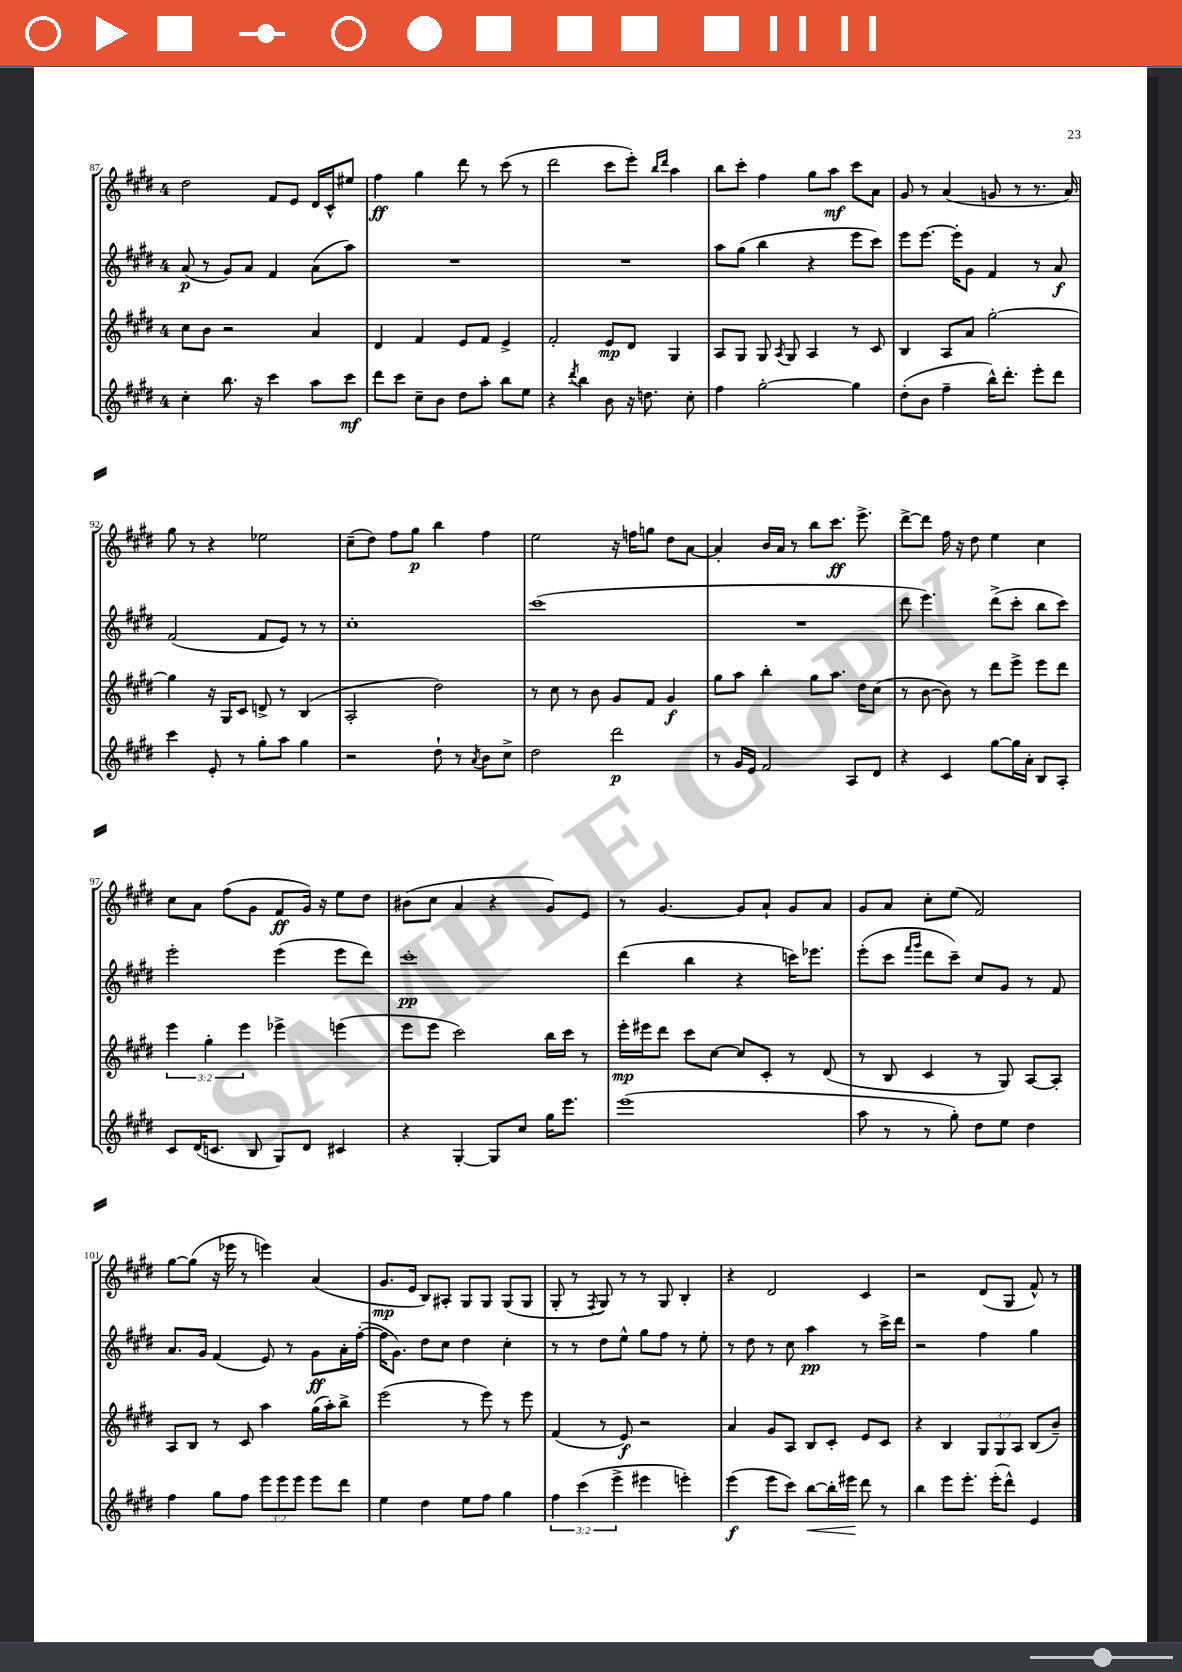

**kern	**kern	**kern	**kern
*staff4	*staff3	*staff2	*staff1
*clefG2	*clefG2	*clefG2	*clefG2
*k[f#c#g#d#]	*k[f#c#g#d#]	*k[f#c#g#d#]	*k[f#c#g#d#]
*M4/4	*M4/4	*M4/4	*M4/4
4cc#'	8cc#	(8a	2dd#
.	8b	8r	.
8.bb	2r	8g#)	.
.	.	8a	.
16r	.	.	.
4ccc#	.	4f#	8f#
.	.	.	8e
8aa	4a	(8a	16d#
.	.	.	16c#^^
8ccc#	.	8aa)	8ee#
=	=	=	=
8ddd#	4d#	1r	4ff#
8ccc#	.	.	.
8cc#~	4f#	.	4gg#
8b	.	.	.
8dd#	8e	.	8ddd#
8aa'	8f#	.	8r
8bb	4e^	.	(8ccc#
8ee	.	.	8r
=	=	=	=
4r	2f#'	1r	2ddd#
8qddd#	.	.	.
4bb	.	.	.
8b	8e	.	8ccc#
16r	8d#	.	8eee')
8.dd	.	.	.
.	.	.	16qqbb
.	.	.	16qqddd#
.	4G#	.	4aa
8cc#'	.	.	.
=	=	=	=
4ff#	8A	8aa	8bb
.	8G#	(8gg#	8ccc#'
[2gg#'	8G#	4bb	4ff#
.	8qA	.	.
.	8G#	.	.
.	4A	4r	8gg#
.	.	.	8aa
4gg#]	8r	8eee	8ccc#
.	8c#	8ccc#)	8a
=	=	=	=
(8dd#'	4B	8eee	8g#
8b	.	[8.eee	8r
4ff#~	8A	.	(4a
.	.	16eee']	.
.	8a	8g#	.
16bb^^)	[2gg#'	4f#	8g
8.ddd#'	.	.	.
.	.	.	8r
8eee'	.	8r	8.r
8ddd#	.	8a	.
.	.	.	16a)
=	=	=	=
4ccc#	4gg#]	(2f#	8gg#
.	.	.	8r
8e'	16r	.	4r
.	16G#	.	.
8r	8c#	.	.
8gg#'	8d^	8f#	2ee-
8aa	8r	8e)	.
4gg#	(4B	8r	.
.	.	8r	.
=	=	=	=
2r	2A'	1cc#'	(8cc#~
.	.	.	8dd#)
.	.	.	8ff#
.	.	.	8gg#
8dd#`	2dd#)	.	4bb
8r	.	.	.
8qa	.	.	.
8b	.	.	4ff#
8cc#^	.	.	.
=	=	=	=
2dd#	8r	(1ccc#	2ee
.	8cc#	.	.
.	8r	.	.
.	8b	.	.
2ddd#	8g#	.	16r
.	.	.	16ff
.	8f#	.	8gg
.	4g#	.	8dd#
.	.	.	[8a
=	=	=	=
8r	8gg#	1r	4a']
16g#	8aa	.	.
16e	.	.	.
2f#	4bb'	.	16b
.	.	.	16a
.	.	.	8r
.	8gg#	.	8bb
.	8.aa	.	8.ccc#
8A	.	.	.
.	16dd#	.	8.eee^
8d#	(8cc#	.	.
=	=	=	=
4r	8r	8ddd#	[8ddd#^
.	[8b	4.eee)	8ddd#]
4c#	8b])	.	16ff#
.	.	.	16r
.	8r	.	8dd#
[8gg#	8ddd#	(8ddd#^	4ee
16gg#]	8eee^	8ccc#'	.
16a'	.	.	.
8B	8eee	8bb	4cc#
8A'	8ddd#	8ccc#)	.
=	=	=	=
8c#	6eee	2eee'	8cc#
(16d#	.	.	8a
.	6gg#'	.	.
8.c	.	.	.
.	.	.	(8ff#
.	6eee	.	.
8B	.	.	8g#
8G#)	4eee-^	(4eee	8f#
8d#	.	.	16g#)
.	.	.	16r
4c#	(4eee	8eee	8ee
.	.	8ddd#)	8dd#
=	=	=	=
4r	8eee	1ccc#'	(8b#
.	8eee	.	8cc#
[4G#'	2ccc#)	.	4a
8G#]	.	.	4r
8cc#	.	.	.
16gg#	16bb	.	8g#)
8.eee	16ccc#	.	.
.	8r	.	8e
=	=	=	=
(1eee	16eee'	(4ddd#	8r
.	16eee#	.	.
.	8ddd#	.	[4.g#
.	8ccc#	4bb	.
.	[8cc#	.	.
.	8cc#]	4r	8g#]
.	8c#'	.	8a`
.	8r	16ccc)	8g#
.	.	8.eee-	.
.	(8d#	.	8a
=	=	=	=
8aa	8r	(8eee'	8g#
8r	8B	8ccc#	8a
.	.	16qqfff#	.
.	.	16qqggg#	.
8r	4c#	8ddd#	8cc#'
8gg#')	.	8ccc#~)	(8ee
8dd#	8r	8cc#	2f#)
8ee	8G#)	8g#	.
4dd#	[8A	8r	.
.	8A']	8f#	.
=	=	=	=
4ff#	8A	8.a	[8gg#
.	8B	.	(8gg#]
.	.	16g#	.
8gg#	8r	(4f#	16r
.	.	.	16eee-
8ff#	8c#	.	8r
12eee	4aa	8e)	4eee)
12eee	.	.	.
.	.	8r	.
12eee	.	.	.
8eee	(16gg#	8g#	(4a
.	16aa')	.	.
8ddd#	8bb^	16a'	.
.	.	([16ff#'	.
=	=	=	=
4ee	(2eee	16ff#]	8.g#
.	.	8.g#)	.
.	.	.	16e
4dd#	.	8dd#	8B)
.	.	8cc#	8A#'
8ee	8r	4dd#	8G#
8ff#	8eee)	.	8G#
4gg#	8r	4cc#'	(8G#
.	8eee	.	8G#
=	=	=	=
6ff#	(4f#	8r	8G#'
.	.	8r	8r
(6ccc#	.	.	.
.	.	.	8qF#
.	8r	8dd#	8G#)
6eee^	.	.	.
.	8e)	8ee^^	8r
4eee#	2r	8gg#	8r
.	.	8ff#	8G#
4eee')	.	8r	4B'
.	.	8ee'	.
=	=	=	=
(4eee	4a	8r	4r
.	.	8dd#	.
8eee	8g#	8r	2d#
8ccc#)	8A	8cc#	.
[8bb	8B	4aa	.
16bb']	8c#'	.	.
16eee#	.	.	.
8ddd#	8e	8r	4c#
8r	8c#	16ccc#^	.
.	.	16ddd#	.
=	=	=	=
4bb	4r	2r	2r
8eee	4B	.	.
8.eee'	.	.	.
.	12G#	4ff#	(8d#
(16eee'	.	.	.
.	12G#	.	.
8ddd#^^)	.	.	8G#
.	12A	.	.
4e	(8B	4gg#	8f#^^)
.	8b~)	.	8r
==	==	==	==
*-	*-	*-	*-
